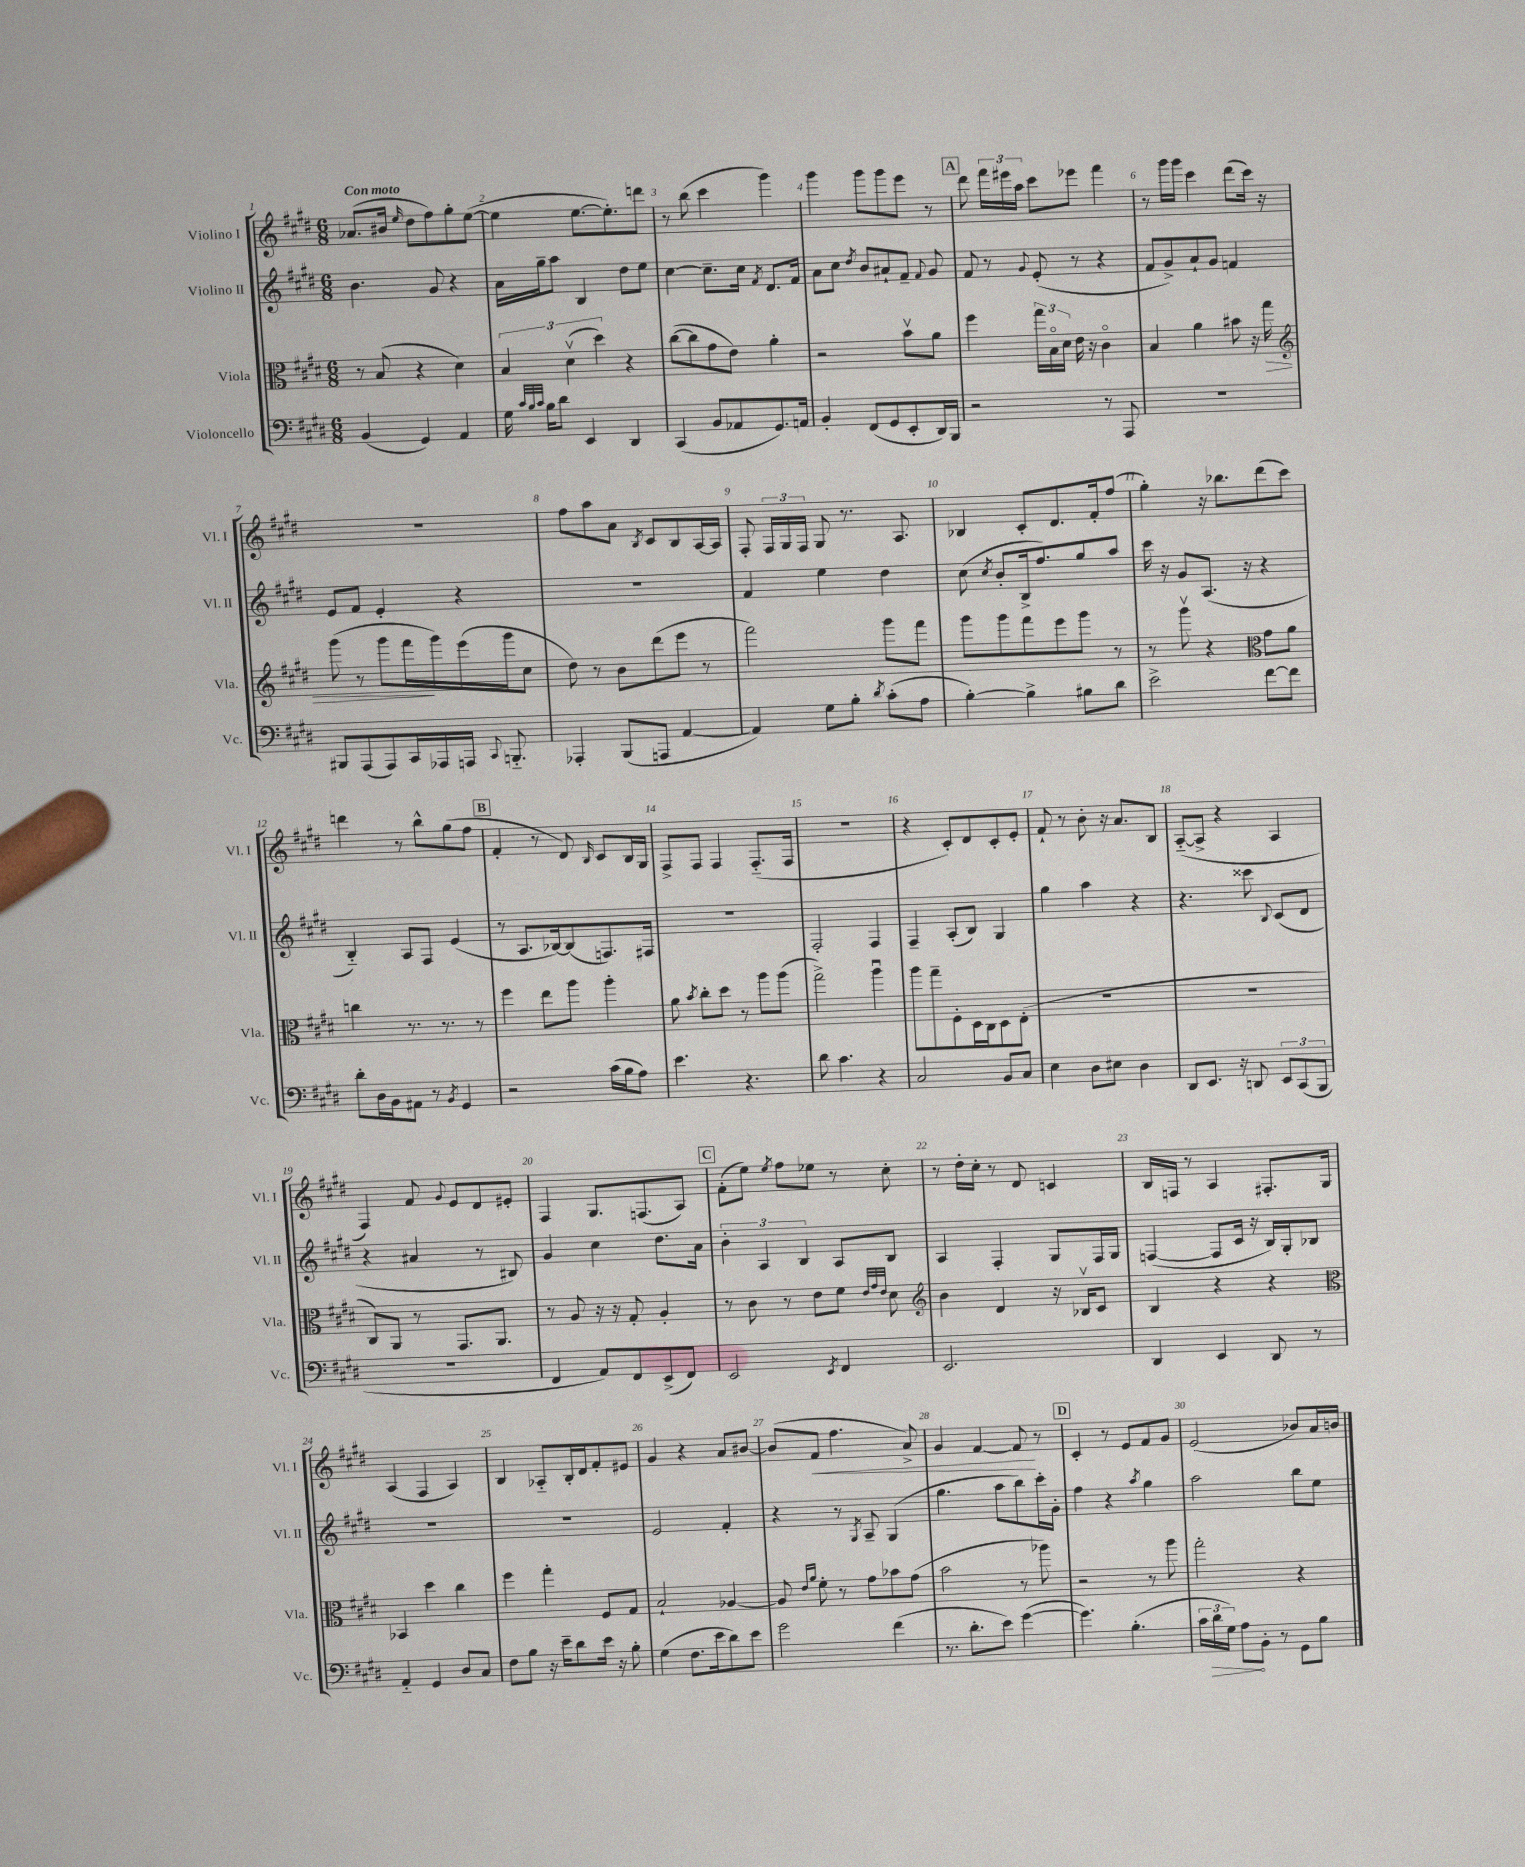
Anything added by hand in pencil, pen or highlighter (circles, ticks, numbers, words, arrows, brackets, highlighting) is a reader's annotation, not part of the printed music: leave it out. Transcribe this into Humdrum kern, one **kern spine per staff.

**kern	**dynam	**kern	**dynam	**kern	**kern	**dynam
*part4	*part4	*part3	*part3	*part2	*part1	*part1
*staff4	*staff4	*staff3	*staff3	*staff2	*staff1	*staff1
*I"Violoncello	*	*I"Viola	*	*I"Violino II	*I"Violino I	*
*I'Vc.	*	*I'Vla.	*	*I'Vl. II	*I'Vl. I	*
*clefF4	*	*clefC3	*	*clefG2	*clefG2	*
*k[f#c#g#d#]	*	*k[f#c#g#d#]	*	*k[f#c#g#d#]	*k[f#c#g#d#]	*
*M6/8	*	*M6/8	*	*M6/8	*M6/8	*
=1	=1	=1	=1	=1	=1	=1
!	!	!	!	!	!LO:TX:a:B:t=Con moto	!
(4BB/	.	8r	.	4.b\	(8.a-X/L	.
.	.	(8B/	.	.	.	.
.	.	.	.	.	16b#X/Jk	.
.	.	.	.	.	16qqee/	.
4GG#/)	.	4r	.	.	8dd#\L	.
.	.	.	.	8g#/	8ff#\)	.
4AA/	.	4d#\)	.	4r	8gg#'\	.
.	.	.	.	.	([8ee\J	.
=2	=2	=2	=2	=2	=2	=2
16G#\	.	6B/	.	16a\LL	4ee\]	.
32qqc#/LLL	.	.	.	.	.	.
32qqB/	.	.	.	.	.	.
32qqc#/JJJ	.	.	.	.	.	.
16B\KL	.	.	.	16gg#~\J	.	.
8d#\J	.	.	.	8aa\J	.	.
.	.	(6d#v\	.	.	.	.
4EE/	.	.	.	4B/	[8.ee\L	.
.	.	6dd#\)	.	.	.	.
.	.	.	.	.	8.ee'\])	.
4DD#/	.	4r	.	8dd#\L	.	.
.	.	.	.	8ee\J	8dddn\J	.
=3	=3	=3	=3	=3	=3	=3
(4CC#/	.	([8cc#\L	.	[4cc#\	8r	.
.	.	8cc#\]	.	.	(8bb\	.
8BB/L	.	8g#\	.	8.cc#~\L]	4ccc#\	.
8AA-X/	.	8e\J)	.	.	.	.
.	.	.	.	16cc#\Jk	.	.
.	.	.	.	8qf#/	.	.
8.GG#/)	.	4a'\	.	8.d#/L	4ggg#\)	.
16AAn/Jk	.	.	.	16f#/Jk	.	.
=4	=4	=4	=4	=4	=4	=4
4BB'/	.	2r	.	8a\L	4ggg#\	.
.	.	.	.	8cc#\J	.	.
.	.	.	.	8qdd#/	.	.
(8FF#/L	.	.	.	8b/L	8ggg#\L	.
8GG#/	.	.	.	8a#X`/	8ggg#\	.
8EE'/	.	8bv\L	.	8f#~/J	8eee\J	.
.	.	.	.	8qqf#/	.	.
16DD#/L)	.	8a\J	.	8g#/	8r	.
16BBB/JJ	.	.	.	.	.	.
!!LO:REH:place=s1:t=A
=5	=5	=5	=5	=5	=5	=5
2r	.	4ff#\	.	8f#/	8ddd#\	.
.	.	.	.	8r	24fff#\LL	.
.	.	.	.	.	24eee#X\	.
.	.	.	.	.	24aa\JJ	.
.	.	.	.	8qqg#/	.	.
.	.	24gg#\LL	.	(8e'/	8ccc#\L	.
.	.	24B\	.	.	.	.
.	.	24d#\JJ	.	.	.	.
.	.	16e\	.	8r	8eee-X\J	.
.	.	16r	.	.	.	.
8r	.	4c#\	.	4r	4fff#\	.
8AAA/	.	.	.	.	.	.
=6	=6	=6	=6	=6	=6	=6
2.r	.	4B/	.	8f#/L	8r	.
.	.	.	.	8g#^/)	16ggg#\LL	.
.	.	.	.	.	16ggg#\JJ	.
.	.	4a\	.	8a`/	4ccc#\	.
.	.	.	.	8g#/J	.	.
.	.	8b#X\	.	4fn/	(8ddd#\L	.
.	.	16r	.	.	16ccc#\Jk)	.
!	!	!	!LO:HP:b	!	!	!
.	.	16gg#\	>	.	16r	.
!!LO:LB:g=z
=7	=7	=7	=7	=7	=7	=7
*	*	*clefG2	*	*	*	*
8BBB#X/L	.	(8ggg#\	.	8e/L	2.r	.
(8AAA/	.	8r	.	8f#/J	.	.
8AAA/)	.	8ggg#\L	.	4e'/	.	.
16CC#/L	.	16fff#\L	.	.	.	.
16AAA-X/	.	16ggg#\)	]	.	.	.
16AAAn/JJ	.	(16eee\	.	4r	.	.
8qqCC#/	.	.	.	.	.	.
8.BBBn/	.	16ggg#\J	.	.	.	.
.	.	8cc#\J	.	.	.	.
=8	=8	=8	=8	=8	=8	=8
4AAA-X'/	.	8dd#\)	.	2.r	8ff#\L	.
.	.	8r	.	.	8aa\	.
(8BBB/L	.	8b\L	.	.	8a\J	.
.	.	.	.	.	8qB/	.
8AAAn/J	.	(8ddd#\	.	.	8c#/L	.
[4AA/	.	8eee\J	.	.	8B/	.
.	.	8r	.	.	[16A/L	.
.	.	.	.	.	16A/JJ]	.
=9	=9	=9	=9	=9	=9	=9
4AA/])	.	2fff#\)	.	4f#/	8F#'/	.
.	.	.	.	.	24F#/LL	.
.	.	.	.	.	24G#/	.
.	.	.	.	.	24F#/JJ	.
8G#\L	.	.	.	4ee\	8G#/	.
8B'\J	.	.	.	.	8.r	.
8qd#/	.	.	.	.	.	.
(8c#'\L	.	8ggg#\L	.	4dd#\	.	.
.	.	.	.	.	8.A/	.
8A\J	.	8fff#\J	.	.	.	.
=10	=10	=10	=10	=10	=10	=10
[4B'\)	.	8ggg#\L	.	(8cc#\	4B-X/	.
.	.	.	.	8qcc#/	.	.
.	.	8ggg#\	.	8b'/L	.	.
4B^\]	.	8fff#\	.	16B^/k	8c#'/L	.
.	.	.	.	8.ff#/)	.	.
.	.	8eee\	.	.	8.d#/	.
8B#X\L	.	8ggg#\J	.	8gg#/	.	.
.	.	.	.	.	16f#'/k	.
8d#\J	.	8r	.	8aa/J	(8ff#/J	.
=11	=11	=11	=11	=11	=11	=11
2e^\	.	8r	.	16ccc#\	4gg#'\)	.
.	.	.	.	16r	.	.
.	.	8ggg#v\	.	8g#/L	.	.
.	.	4r	.	(8.A/J	16r	.
.	.	.	.	.	8.bb-X\L	.
.	.	.	.	16r	.	.
*	*	*clefC3	*	*	*	*
[8f#\L	.	8g#\L	.	4r	(8ddd#\	.
8f#\J]	.	8a\J	.	.	8ccc#\J)	.
!!LO:LB:g=z
=12	=12	=12	=12	=12	=12	=12
8d#'\L	.	4ccn\	.	4B/)	4dddn\	.
16D#\L	.	.	.	.	.	.
16BB\J	.	.	.	.	.	.
8AA#X\J	.	8.r	.	8A/L	8r	.
8r	.	.	.	8F#/J	8bb^^\L	.
.	.	8.r	.	.	.	.
8qBB/	.	.	.	.	.	.
4GG#/	.	.	.	(4e/	(8gg#\	.
.	.	8r	.	.	8ff#\J	.
!!LO:REH:place=s1:t=B
=13	=13	=13	=13	=13	=13	=13
2r	.	4ff#\	.	8r	4f#'/	.
.	.	.	.	8.A/L	.	.
.	.	8ee\L	.	.	8r	.
.	.	.	.	[16B-X/k)	.	.
.	.	8aa\J	.	(8B-/]	8d#/)	.
.	.	.	.	.	16qqB/	.
(16c#\LL	.	4aa'\	.	8.Fn/)	8c#/L	.
16B\J	.	.	.	.	.	.
8A\J)	.	.	.	.	16B/L	.
.	.	.	.	16F#X/Jk	16G#/JJ	.
=14	=14	=14	=14	=14	=14	=14
4.e\	.	8a\	.	2.r	8F#^/L	.
.	.	8qb/	.	.	.	.
.	.	8cc#'\L	.	.	8F#/J	.
.	.	8dd#\J	.	.	4F#/	.
4.r	.	8r	.	.	.	.
.	.	8aa\L	.	.	(8.F#/L	.
.	.	(8aa\J	.	.	.	.
.	.	.	.	.	16F#/Jk	.
=15	=15	=15	=15	=15	=15	=15
8d#\	.	2gg#^\)	.	2F#'/	2.r	.
4.c#\	.	.	.	.	.	.
4r	.	4aau\	.	4F#/	.	.
=16	=16	=16	=16	=16	=16	=16
2C#/	.	8aa\L	.	4F#~/	4r	.
.	.	8gg#~\	.	.	.	.
.	.	8F#'\	.	(8A'/L	8c#'/L)	.
.	.	16D#\L	.	8B/J)	8d#/	.
.	.	16C#\J	.	.	.	.
8BB/L	.	8D#\	.	4G#/	8c#'/	.
8C#/J	.	(8E'\J	.	.	8e'/J	.
=17	=17	=17	=17	=17	=17	=17
4E\	.	2.r	.	4gg#\	8f#`/	.
.	.	.	.	.	8r	.
8D#\L	.	.	.	4aa\	8b'\	.
8E#X\J	.	.	.	.	16r	.
.	.	.	.	.	8.a/L	.
4D#\	.	.	.	4r	.	.
.	.	.	.	.	8B/J	.
=18	=18	=18	=18	=18	=18	=18
8DD#/L	.	2.r	.	4.r	([8A/L	.
8.EE/J	.	.	.	.	8A^/J]	.
.	.	.	.	.	4r	.
16r	.	.	.	.	.	.
8DDn/	.	.	.	8ccc##X\	.	.
.	.	.	.	8qqB/	.	.
12EE/L	.	.	.	(8c#/L	4A/	.
(12CC#/	.	.	.	.	.	.
.	.	.	.	8d#/J	.	.
12BBB/J	.	.	.	.	.	.
!!LO:LB:g=z
=19	=19	=19	=19	=19	=19	=19
2.r	.	8C#/L)	.	4r	4F#/)	.
.	.	8AA/J	.	.	.	.
.	.	8r	.	4a#X/	8f#/	.
.	.	.	.	.	8qqg#/	.
.	.	8.GG#/L	.	.	8e/L	.
.	.	.	.	8r	8d#/	.
.	.	8.AA/J	.	.	.	.
.	.	.	.	8B#X/)	8e#X'/J	.
=20	=20	=20	=20	=20	=20	=20
4FF#/	.	8r	.	4g#/	4F#/	.
.	.	8A/	.	.	.	.
8AA/L)	.	16r	.	4cc#\	8.G#/L	.
.	.	16r	.	.	.	.
8FF#/	.	8G#'/	.	.	.	.
.	.	.	.	.	(8.Fn/	.
(8EE^/	.	4A'/	.	8.dd#\L	.	.
8FF#/J)	.	.	.	.	8A/J)	.
.	.	.	.	16a\Jk	.	.
!!LO:REH:place=s1:t=C
=21	=21	=21	=21	=21	=21	=21
2EE/	.	8r	.	6b'\	(8f#'\L	.
.	.	8c#\	.	.	8ee\J)	.
.	.	.	.	6A/	.	.
.	.	.	.	.	8qee/	.
.	.	8r	.	.	8ff#\L	.
.	.	.	.	6B/	.	.
.	.	8e\L	.	.	8ee-X\J	.
8qEE/	.	.	.	.	.	.
4FF#/	.	8f#\J	.	8A/L	8r	.
.	.	32qqe/LLL	.	.	.	.
.	.	32qqg#/	.	.	.	.
.	.	32qqe/JJJ	.	.	.	.
.	.	8d#\	.	8B/J	8cc#'\	.
=22	=22	=22	=22	=22	=22	=22
*	*	*clefG2	*	*	*	*
2.EE/	.	4b\	.	4A/	8r	.
.	.	.	.	.	16dd#'\LL	.
.	.	.	.	.	16cc#'\JJ	.
.	.	4d#/	.	4F#'/	8r	.
.	.	.	.	.	8d#/	.
.	.	16r	.	8G#/L	4cn/	.
.	.	16B-Xv/KL	.	.	.	.
.	.	8c#/J	.	16F#/L	.	.
.	.	.	.	16G#/JJ	.	.
=23	=23	=23	=23	=23	=23	=23
4DD#/	.	4B/	.	([4Fn/	16B/LL	.
.	.	.	.	.	16Fn/JJ	.
.	.	.	.	.	8r	.
4EE/	.	4r	.	8F/L]	4A/	.
.	.	.	.	16c#/Jk	.	.
.	.	.	.	16r	.	.
8DD#/	.	4r	.	16B/LL)	8.F#X'/L	.
.	.	.	.	16G#'/J	.	.
8r	.	.	.	8B-X/J	.	.
.	.	.	.	.	16G#/Jk	.
!!LO:LB:g=z
=24	=24	=24	=24	=24	=24	=24
*	*	*clefC3	*	*	*	*
4AA/	.	4BB-X/	.	2.r	(4A/	.
4GG#/	.	4dd#\	.	.	4F#/	.
8D#/L	.	4cc#\	.	.	4A/)	.
8C#/J	.	.	.	.	.	.
=25	=25	=25	=25	=25	=25	=25
8F#\L	.	4ff#\	.	2.r	4B/	.
8B\J	.	.	.	.	.	.
16r	.	4gg#'\	.	.	8A-X/L	.
16e~\KL	.	.	.	.	.	.
8d#\	.	.	.	.	16B'/L	.
.	.	.	.	.	16d#/J	.
16e\Jk	.	8F#/L	.	.	8f#'/	.
16r	.	.	.	.	.	.
8B'\	.	8G#/J	.	.	8e#X/J	.
=26	=26	=26	=26	=26	=26	=26
(4G#\	.	2B`/	.	2e/	4g#/	.
8.F#\L	.	.	.	.	4r	.
16e\k	.	.	.	.	.	.
8d#\)	.	[4A-X/	.	4f#'/	8a/L	.
8e\J	.	.	.	.	[8b#X/J	.
=27	=27	=27	=27	=27	=27	=27
2g#\	.	8A-/]	.	4r	(8b#/L]	.
.	.	16qqe/LL	.	.	.	.
.	.	16qqa/JJ	.	.	.	.
!	!	!	!	!	!	!LO:HP:b
.	.	8f#'\	.	.	8f#/J	<
.	.	8r	.	8r	4.ff#\	.
.	.	.	.	8qG#/	.	.
.	.	8g#\L	.	8A~/	.	.
(4f#\	.	8b-X\	.	(4G#/	.	.
.	.	(8g#\J	.	.	8a^/)	.
=28	=28	=28	=28	=28	=28	=28
8.r	.	2b\	.	4.gg#\	4g#/	.
8.d#'\L	.	.	.	.	.	.
.	.	.	.	.	[4f#/	.
8e\J)	.	.	.	8aa\L	.	.
([4g#\	.	8r	.	8bb\)	8f#/]	.
.	.	8aa-X\)	.	16ccc#'\L	8r	[
.	.	.	.	16g#'\JJ	.	.
!!LO:REH:place=s1:t=D
=29	=29	=29	=29	=29	=29	=29
4.g#\])	.	2r	.	4ff#\	4c#'/	.
.	.	.	.	4r	8r	.
(4.B'\	.	.	.	.	8e/L	.
.	.	.	.	8qaa/	.	.
.	.	8r	.	4gg#\	8f#/	.
.	.	8aa\	.	.	8g#/J	.
=30	=30	=30	=30	=30	=30	=30
24c#\LL	.	2gg#'\	.	2aa\	(2e/	.
!	!LO:HP:b	!	!	!	!	!
24d#\	>	.	.	.	.	.
24G#\JJ)	.	.	.	.	.	.
8A\L	.	.	.	.	.	.
8BB'\J	]	.	.	.	.	.
8r	.	.	.	.	.	.
8GG#\L	.	4r	.	8bb\L	8b-X/L)	.
8B\J	.	.	.	8ee\J	16a/L	.
.	.	.	.	.	16bn/JJ	.
==	==	==	==	==	==	==
*-	*-	*-	*-	*-	*-	*-
